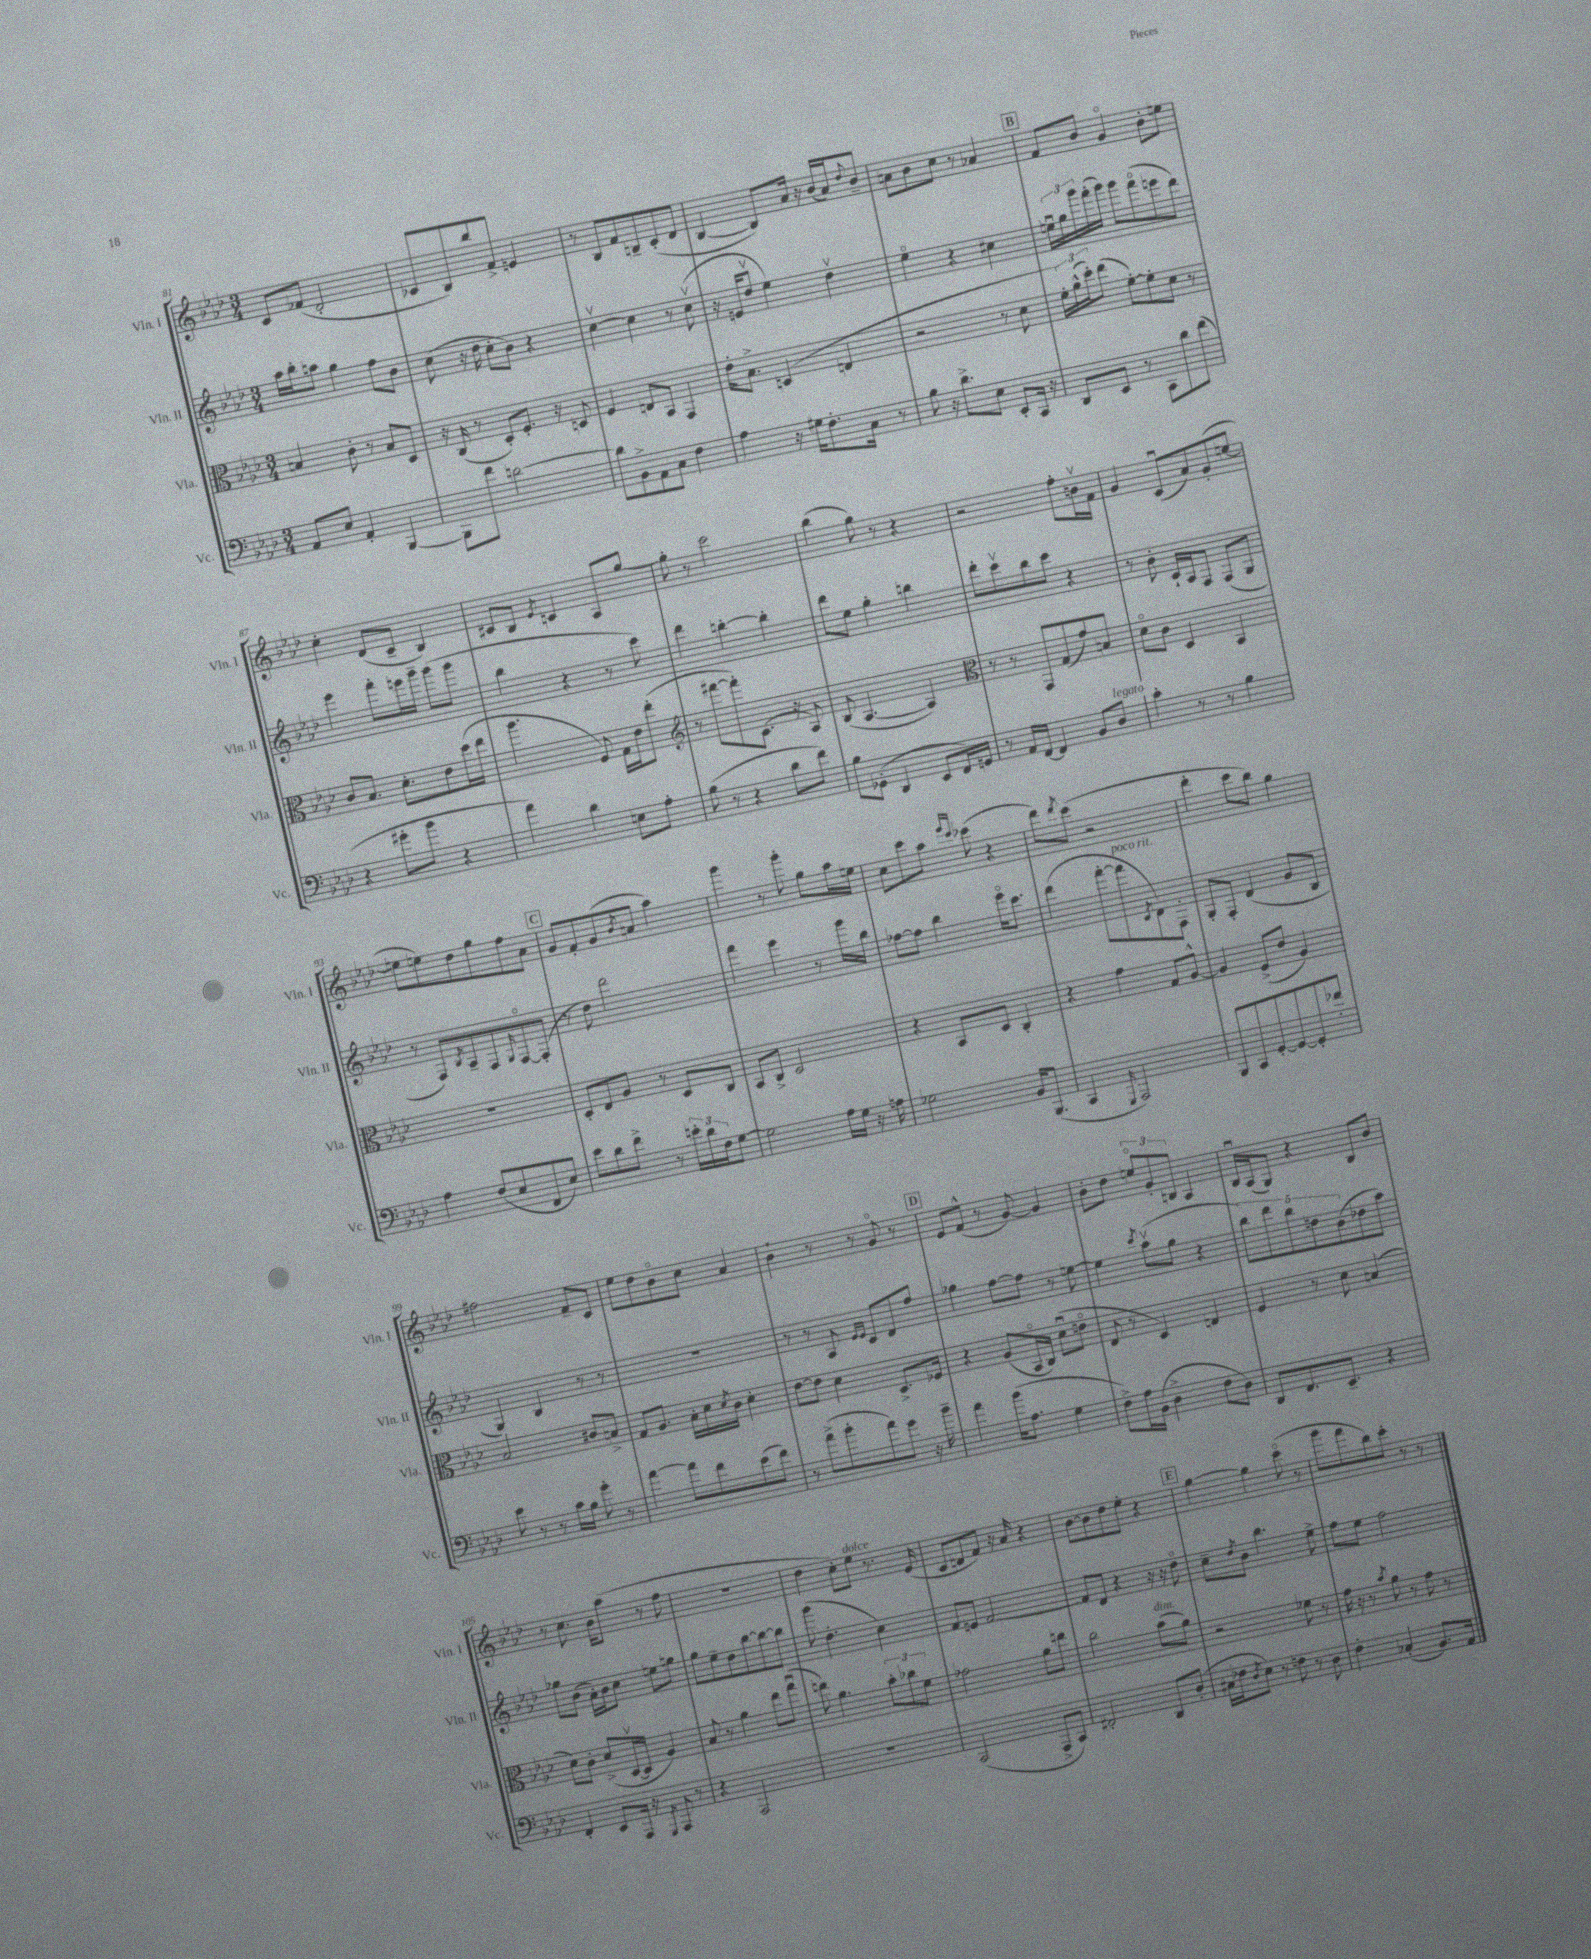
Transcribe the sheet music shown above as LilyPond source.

<<
\new StaffGroup <<
\new Staff = "s0" \with { instrumentName = "Vln. I" shortInstrumentName = "Vln. I" } {
    \clef treble \key aes \major \numericTimeSignature \time 3/4
    c'8 fes'8( des'2-. |
    ces'8 bes8) bes''8 f'8-> e'4 |
    r8 bes8 f'8 b8-- c'8-.( des'8 |
    bes4~ bes8) aes'16 r16 bes'16( aes'16) \appoggiatura { des''8 } bes'8-- |
    a'8 bes'8 c''8 r8 aes'4 |
    \mark \markup { \box "B" } f'8 bes'8 g'4\flageolet bes'8-. e''8 |
    c''4-. des'8( c'8-- bes4) |
    cis'8 bes8 \acciaccatura { ees'8 } c'4 aes8 g''8~ |
    g''8-. r8 c'''2 |
    bes''4( g''8) r8 r4 |
    r2 f''8-. b'16\upbow f'16 |
    g'4 c'8\downbow( aes'8) g'8-.( e''8~ |
    e''8 e''8) des''8 g''8 f''8 aes'8 |
    \mark \markup { \box "C" } g'8 f'8-. g'8( \acciaccatura { bes'8 } a'8 aes''4) |
    g'''4 r8 g'''8-. g''8 aes''16 e''16 |
    c''8 c'''8 aes''8 \grace { ees'''16 c'''16 } ces'''8( r4 |
    des'''8) \acciaccatura { des'''8 } c'''8( r2 |
    des'''4-. c'''8 bes''8) g''4 |
    fis''2 f'8-- c'8 |
    ees''8 des''8 bes'8\flageolet c''8 aes'4 |
    bes'4-! r8 r8 g'8\flageolet r8 |
    \mark \markup { \box "D" } ees'8 f'8-^( r8 g'8~) g'4 |
    bes'8-. des''8 \tuplet 3/2 { e''8\flageolet g'8-. b8 } aes4 |
    bes16\downbow aes16( g8) r4 bes8 bes'8 |
    r8 c''8. bes'16 aes''8( r8 f''8 |
    R2. |
    des''4 c''8-.) ees''8^\markup { \italic "dolce" } r8. ees'16( |
    c'8 d'8 f'8) r16 aes'16 r4 |
    bes'8~ bes'8 des''8 ees''8-. r4 |
    \mark \markup { \box "E" } g''4~ g''4 c'''8\flageolet( r8 |
    g'''8 f'''8 bes''8) c'''8-. r8 r8 \bar "|." |
}
\new Staff = "s1" \with { instrumentName = "Vln. II" shortInstrumentName = "Vln. II" } {
    \clef treble \key aes \major \numericTimeSignature \time 3/4
    aes''16 bes''16-. a''8 g''4 f''8 bes'8 |
    c''8( r16 des''16 c''8-. bes'8) r4 |
    c''4~\upbow c''4 r8 c''8\upbow( |
    r16 e'16 des''8\upbow ees''4) des''4\upbow |
    ees''4\flageolet r4 cis''4 |
    \mark \markup { \box "B" } \tuplet 3/2 { e''16\downbow g''16 g'''16 } f'''16-.( g'''16) g'''8 f'''8\flageolet( e'''8 des'''8) |
    ees'''4 f'''8-. e'''16 g'''16-- g'''8( g'''8 |
    bes''4 r4 r8 c'''8) |
    des'''4 b''4~-. b''4-. |
    des'''8 ees''8 g''4-. b''4 |
    des'''8-. c'''8\upbow bes''8 c'''8 r4 |
    r8 bes'8-. c'16-! aes16 f8 f8( g8 |
    r8 f8) \acciaccatura { bes8 } aes8-- f8 \grace { g16 } f8~\flageolet f8-.( |
    \mark \markup { \box "C" } r8 des''8) des'''2 |
    f'''4 ees'''4 r8 g'''16 bes''16 |
    fes''8~ fes''8 bes''4 ees'''16\flageolet c'''8. |
    des'''4( f'''8~-. f'''8^\markup { \italic "poco rit." } \acciaccatura { c'8 } des'8) f8-. |
    g8-. f8-. des'4( g'8 bes8 |
    g4) bes4 r8 r8 |
    R2. |
    r8 r8 aes8 \grace { ees'16 ees'16 } c'8 des'8 f''8 |
    \mark \markup { \box "D" } ges''4 f''8~ f''8 r8 e''8~ |
    e''4 \acciaccatura { c'''8 } aes''8\upbow( g''8 r4 |
    \tuplet 5/4 { bes''8) des'''8 bes''8 d''8 bes'8( } des''8 aes''8) |
    ges''8 bes'8( aes'16-.) bes'16 c''8 e''8 g''8 |
    g''8 ees''8-- des''8 bes''8~ bes''8~ bes''8 |
    g'''8( des''4.-. c''4) |
    f'8 e'8 f'2~ |
    f'8 des'8 r4 r16 r16 des''8\flageolet |
    \mark \markup { \box "E" } c''8-- \acciaccatura { des''8 } bes'8 bes''4. ees''8-> |
    f''8 ees''8 f''2 \bar "|." |
}
\new Staff = "s2" \with { instrumentName = "Vla." shortInstrumentName = "Vla." } {
    \clef alto \key aes \major \numericTimeSignature \time 3/4
    b4 c'8-. r8 b8 des8 |
    r16 c16( r8 des8-.) f8.-. r16 d8 |
    f4 e8 bes,8 g,4 |
    ees'16-. bes8.-> d4( e4 |
    r2 r8 des'8 |
    \mark \markup { \box "B" } \tuplet 3/2 { f'16-.) aes'16-^( des''16-.) } ees''8( f'8~-.) f'8-. des'8 r8 |
    c'8 bes8. des'8.-. ees'8 des''16( ees''16 |
    aes''4. f8) g16 ees'16 ees''8-.( |
    \clef treble r8 fis'''8~ fis'''8-.) c'8.( r16 aes8) |
    bes8( aes4.~ aes4) |
    \clef alto r8 r8 g,8 g8( g'8) b8 |
    des'8\flageolet c'8 des4 bes,4 |
    R2. |
    \mark \markup { \box "C" } des8-. ees8 aes8 r8 des8 c8 |
    bes,8 c8-> des2 |
    r4 bes,8 des8 c4-. |
    r4 g'4 g8 aes8~-^ |
    aes4 f8->( ees'8 aes4) |
    bes2 cis'8 b8-> |
    g8 aes8. bes16-. des'16 \acciaccatura { des'8 } c'16 des'4-. |
    ees'8~ ees'8 des'4 des8.-> fes16 |
    \mark \markup { \box "D" } r4 aes8( bes,16\flageolet c16) des'8\downbow( e'8\flageolet |
    ees8 r8 des4) e4 |
    f4 r8 des'8 b4( |
    des'8) c'8-. des'8->( des16~\upbow des16 aes4) |
    bes8 r8 aes'4 ees''8 g''8\downbow( |
    e''8) aes'4. \tuplet 3/2 { bes'8-. ces''8 f'8 } |
    ges'2 aes'8 e''8 |
    c''2 bes'8^\markup { \italic "dim." }( aes'8) |
    \mark \markup { \box "E" } r2 fes'8 r8 |
    g'16 r16 r8 \acciaccatura { bes'8 } aes'8 r8 g'8 r8 \bar "|." |
}
\new Staff = "s3" \with { instrumentName = "Vc." shortInstrumentName = "Vc." } {
    \clef bass \key aes \major \numericTimeSignature \time 3/4
    aes,8 ees8 aes,4-. bes,,4~ |
    bes,,8 f'8 d'2~ |
    d'8 bes,8-> aes,8 c8 f4 |
    aes4 r16 gis16 f8.-. c16 r8 |
    bes8 r16 des'8.-> ees8 ees,8-. c,16 r16 |
    \mark \markup { \box "B" } des,8 ees,8 r8 c,8 des'8 f'8( |
    r4 gis'8-. bes'8 r4 |
    aes'4) des'4 e8 aes8-. |
    bes8( r8 r4 des'8 f'8) |
    bes8 ges,8-.( des,4 ees,8 f,16) g,16 |
    r8 aes,16 f,16~ f,4 bes,8 des8^\markup { \italic "legato" } |
    c'4-. r8 r8 bes4 |
    aes4 f8( ees8 f,8 ees8) |
    \mark \markup { \box "C" } ees'8 des'8 f'8-> r8 \tuplet 3/2 { e'16-. des'16 f16 } g8~ |
    g2 aes16 g16 r16 a16 |
    ges2 bes,16 bes,,8.( |
    c,4 \grace { g,,16 } aes,,2) |
    bes,,8 c,8 g,8~-. g,8~ g,8-. fes'8-. |
    ees'8 r8 r8 c'16 bes16 g'8-. r8 |
    aes'4~ aes'8 f'8 ees'8( f'8) |
    r8 aes'8->( bes'8-. aes'8) g'8 r16 bes'16-- |
    \mark \markup { \box "D" } aes'4 bes'16( aes8. g4 |
    f8->) aes16 bes,16( des4-> f8 des8) |
    des,8 f,8. ees,8.-- r4 |
    f,4-. ees,8 aes,,16 r16 \acciaccatura { g,,8 } aes,,8 r8 |
    r4 aes,,2 |
    R2. |
    c,2( aes,,8-> c,8) |
    fis,2-. des,8 des8-.( |
    \mark \markup { \box "E" } cis16 fes16 \acciaccatura { des8 } ees8) r8 f8 r8 des8 |
    f4-. ces4-.( bes,8.) aes,16 \bar "|." |
}
>>
>>
\layout { \context { \Score currentBarNumber = #81 } }
